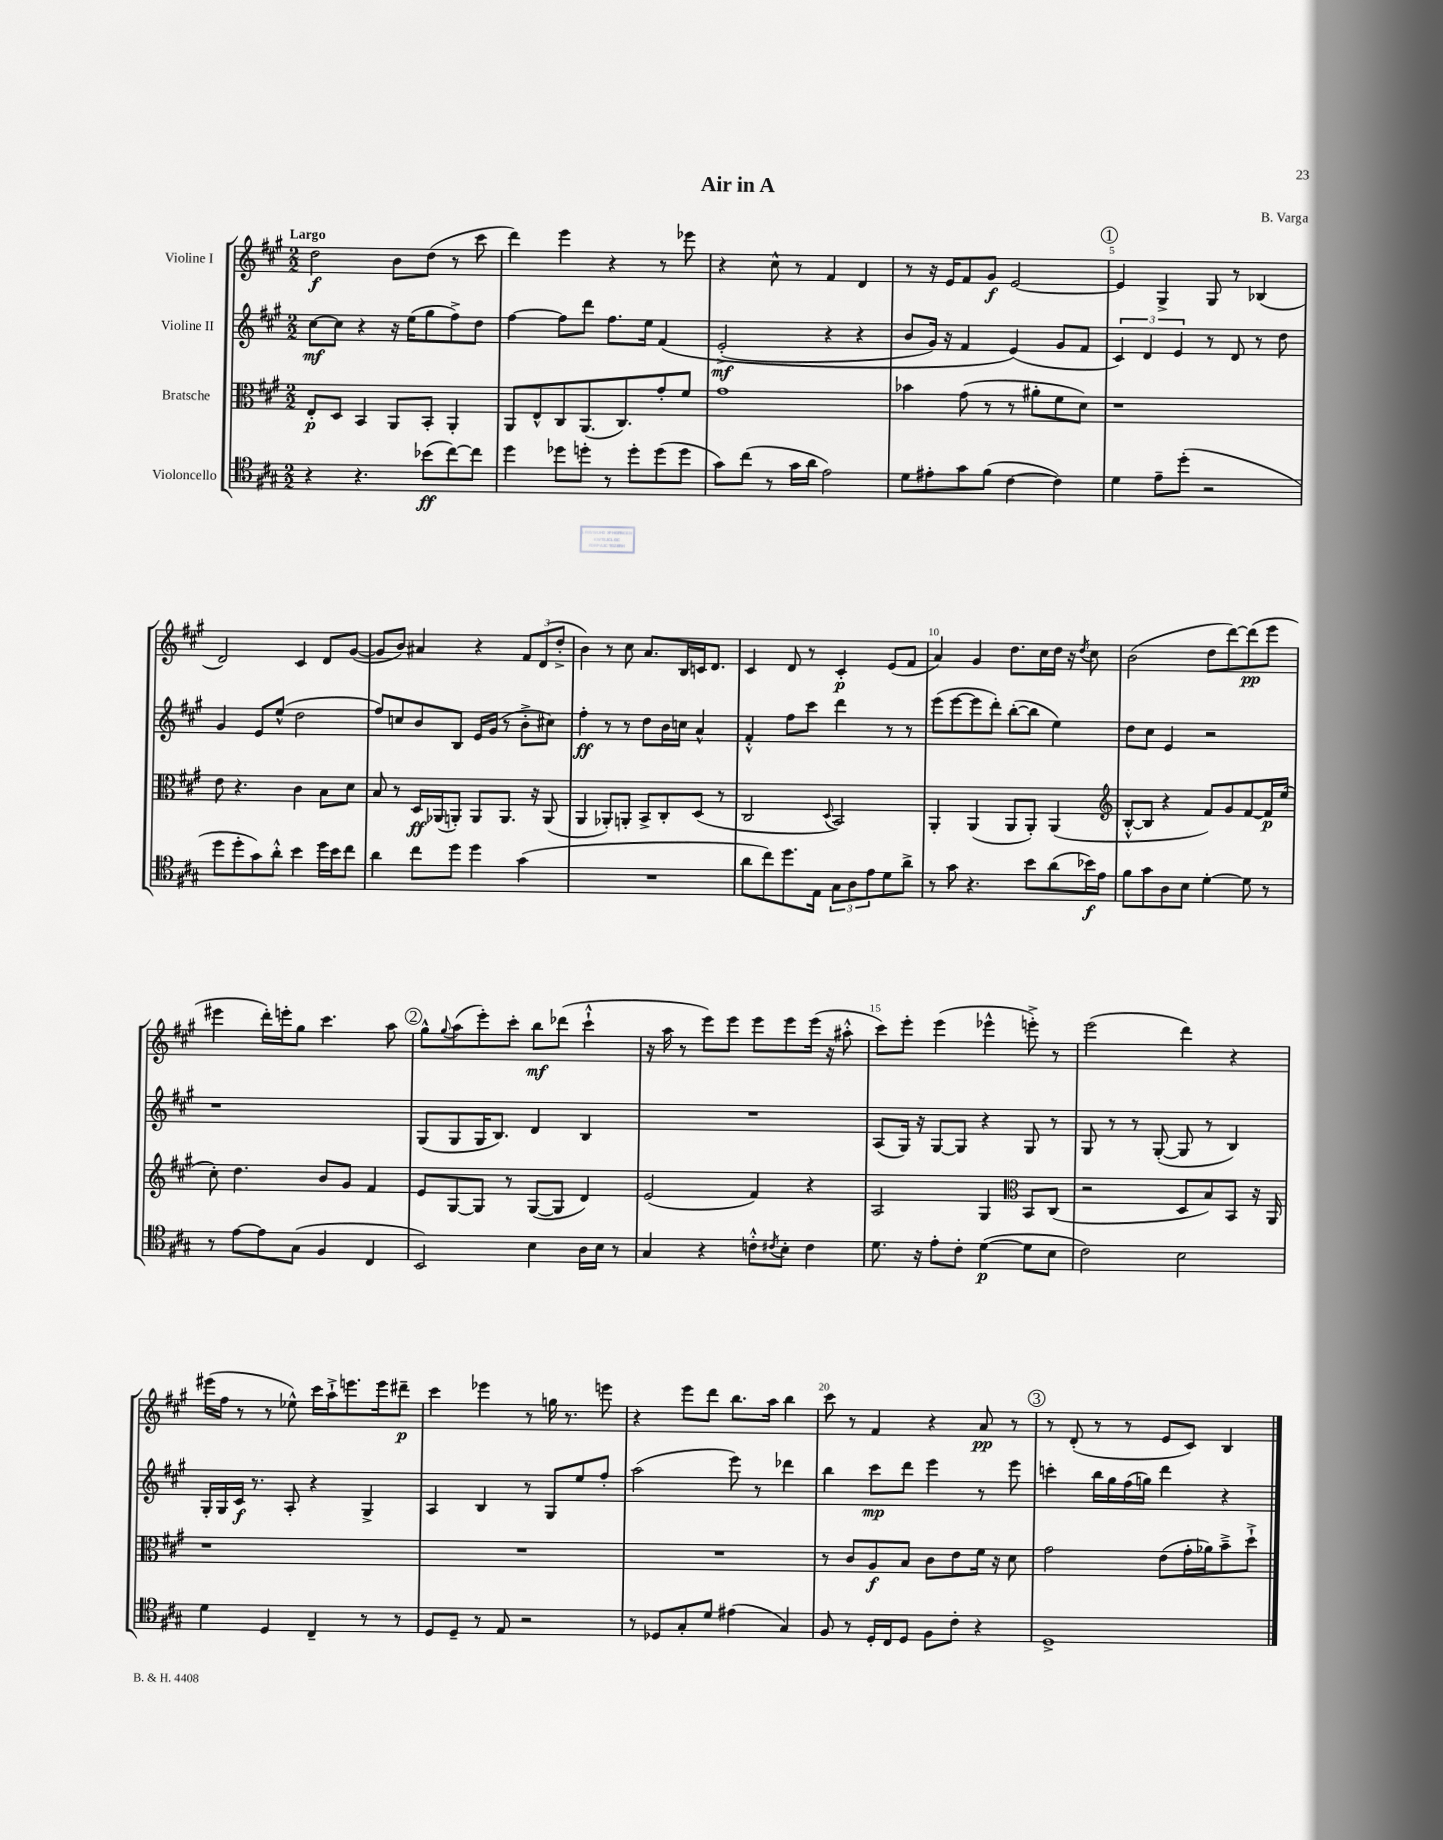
\header { title = "Air in A" composer = "B. Varga" }
<<
\new StaffGroup <<
\new Staff = "s0" \with { instrumentName = "Violine I" } {
    \clef treble \key a \major \numericTimeSignature \time 2/2 \tempo "Largo"
    d''2\f b'8 d''8( r8 cis'''8 |
    d'''4) e'''4 r4 r8 ees'''8 |
    r4 cis''8-^ r8 fis'4 d'4 |
    r8 r16 e'16 fis'8 gis'8\f e'2~ |
    \mark \markup { \circle "1" } e'4 gis4-> gis8 r8 bes4( |
    d'2) cis'4 d'8 gis'8~( |
    gis'8 b'8) ais'4 r4 \tuplet 3/2 { fis'8 d'8( d''8-.-> } |
    b'4) r8 cis''8 a'8. b16 c'16 d'8. |
    cis'4 d'8 r8 cis'4-.\p e'8( fis'8 |
    a'4) gis'4 d''8. cis''16 d''16 r16 \acciaccatura { d''8 } cis''8 |
    b'2( d''8 d'''8~) d'''8\pp( e'''8 |
    eis'''4 d'''16-.) e'''16-. gis''8 cis'''4. a''8 |
    \mark \markup { \circle "2" } gis''8-^ \appoggiatura { gis''8 } a''8( e'''8-.) cis'''8-. b''8\mf des'''8( cis'''4-!-^ |
    r16 a''16 r8 e'''8) e'''8 e'''8 e'''8 e'''16( r16 ais''8-.-^ |
    cis'''8) e'''8-. e'''4( ees'''4-^ e'''8-.->) r8 |
    e'''2( d'''4) r4 |
    eis'''16( fis''16 r8 r8 ees''8-^) cis'''16 a''16-!-> e'''8. e'''16 dis'''8--\p |
    cis'''4 ees'''4 r8 g''16 r8. e'''8 |
    r4 e'''8 d'''8 b''8. a''16 b''4 |
    cis'''8 r8 fis'4 r4 a'8\pp r8 |
    \mark \markup { \circle "3" } r8 d'8-.( r8 r8 e'8 cis'8) b4 \bar "|." |
}
\new Staff = "s1" \with { instrumentName = "Violine II" } {
    \clef treble \key a \major \numericTimeSignature \time 2/2
    cis''8~\mf cis''8 r4 r16 e''16( gis''8 fis''8->) d''8 |
    fis''4~ fis''8 d'''8 fis''8. e''16 fis'4\( |
    e'2-.->\mf( r4 r4 |
    b'8 gis'16) r16 fis'4 e'4(\) gis'8 fis'8 |
    \mark \markup { \circle "1" } \tuplet 3/2 { cis'4) d'4 e'4 } r8 d'8 r8 d''8 |
    gis'4 e'8 e''8-^( d''2 |
    fis''8) c''8 b'8 b8 e'16 gis'16( r8 b'8-.-> cis''8) |
    fis''4-.\ff r8 r8 d''8 b'16 c''16 a'4-^ |
    fis'4-.-^ fis''8 cis'''8 d'''4 r8 r8 |
    e'''8( e'''8~ e'''8 d'''8-.) b''8~-.( b''8 e''4) |
    d''8 cis''8 e'4 r2 |
    r1 |
    \mark \markup { \circle "2" } gis8( gis8 gis16 b8.) d'4 b4 |
    R1 |
    a8( gis16) r16 gis8~ gis8 r4 gis8 r8 |
    gis8 r8 r8 gis8~-.( gis8 r8 b4) |
    gis16-. gis16 cis'16\f r8. a8-. r4 gis4-> |
    a4 b4 r8 gis8 e''8 fis''8-. |
    a''2( e'''8) r8 des'''4 |
    b''4 cis'''8\mp d'''8 e'''4 r8 e'''8 |
    \mark \markup { \circle "3" } c'''4-. b''16 gis''16 fis''16( g''16) d'''4 r4 \bar "|." |
}
\new Staff = "s2" \with { instrumentName = "Bratsche" } {
    \clef alto \key a \major \numericTimeSignature \time 2/2
    e8-.\p d8 b,4 a,8 b,8-. a,4-. |
    a,8 e8-^ cis8 a,8.( cis8.) gis'8-. fis'8 |
    gis'1 |
    bes'4 gis'8( r8 r8 ais'8-. fis'8 d'8) |
    \mark \markup { \circle "1" } r1 |
    e'8 r4. cis'4 b8 d'8 |
    b8 r8 d16\ff aes,16( a,8-.) a,8 a,8. r16 a,8( |
    a,4 aes,8-.) a,8-. b,8-> cis8-. d8( r8 |
    cis2 \appoggiatura { d8 } b,2) |
    a,4-. a,4( a,8 a,8-.) a,4( |
    \clef treble b8~-.-^ b8 r4 fis'8) gis'8 fis'8~ fis'16\p e''16( |
    cis''8-.) d''4. b'8 gis'8 fis'4 |
    \mark \markup { \circle "2" } e'8 gis8~ gis8 r8 gis8~( gis8 d'4) |
    e'2( fis'4) r4 |
    a2 gis4 \clef alto b,8 cis8( |
    r2 d8 b8) b,8 r16 a,16 |
    r1 |
    R1 |
    R1 |
    r8 cis'8 a8\f b8 cis'8 e'8 fis'16 r16 d'8 |
    \mark \markup { \circle "3" } gis'2 e'8( gis'16-. aes'16) b'8---> d''8-!-> \bar "|." |
}
\new Staff = "s3" \with { instrumentName = "Violoncello" } {
    \clef tenor \key a \major \numericTimeSignature \time 2/2
    r4 r4. bes'8\ff( cis''8~) cis''8 |
    d''4 des''8 d''8-. r8 d''8-. d''8( d''8 |
    gis'8) cis''8( r8 gis'16 a'16 e'2) |
    d'8 eis'8-. gis'8 fis'8( cis'4~ cis'4) |
    \mark \markup { \circle "1" } d'4 e'8-- d''8-.( r2 |
    d''8 d''8-. gis'8) a'8-.-^ b'4 d''16 b'16 cis''8 |
    a'4 cis''8 d''8 d''4 gis'4( |
    R1 |
    a'8 cis''8) d''8. e16 \tuplet 3/2 { gis8 a8 e'8 } d'8 a'8-> |
    r8 gis'8 r4. b'8 a'8( bes'16\f) e'16 |
    fis'8 gis'8 a8 b8 d'4~-. d'8 r8 |
    r8 e'8~ e'8 gis8( fis4 cis4 |
    \mark \markup { \circle "2" } b,2) b4 a16 b16 r8 |
    gis4 r4 c'8-.-^ \acciaccatura { cis'8 } b8-. cis'4 |
    d'8. r16 e'8-. cis'8-. d'4~\p( d'8 b8 |
    cis'2) b2 |
    d'4 d4 cis4-- r8 r8 |
    d8 d8-- r8 e8 r2 |
    r8 des8 gis8-. d'8 eis'4( gis4) |
    fis8 r8 d16-. cis16 d8 fis8 cis'8-. r4 |
    \mark \markup { \circle "3" } d1-> \bar "|." |
}
>>
>>
\layout { \context { \Score \override BarNumber.break-visibility = ##(#f #t #t) barNumberVisibility = #(every-nth-bar-number-visible 5) } }
